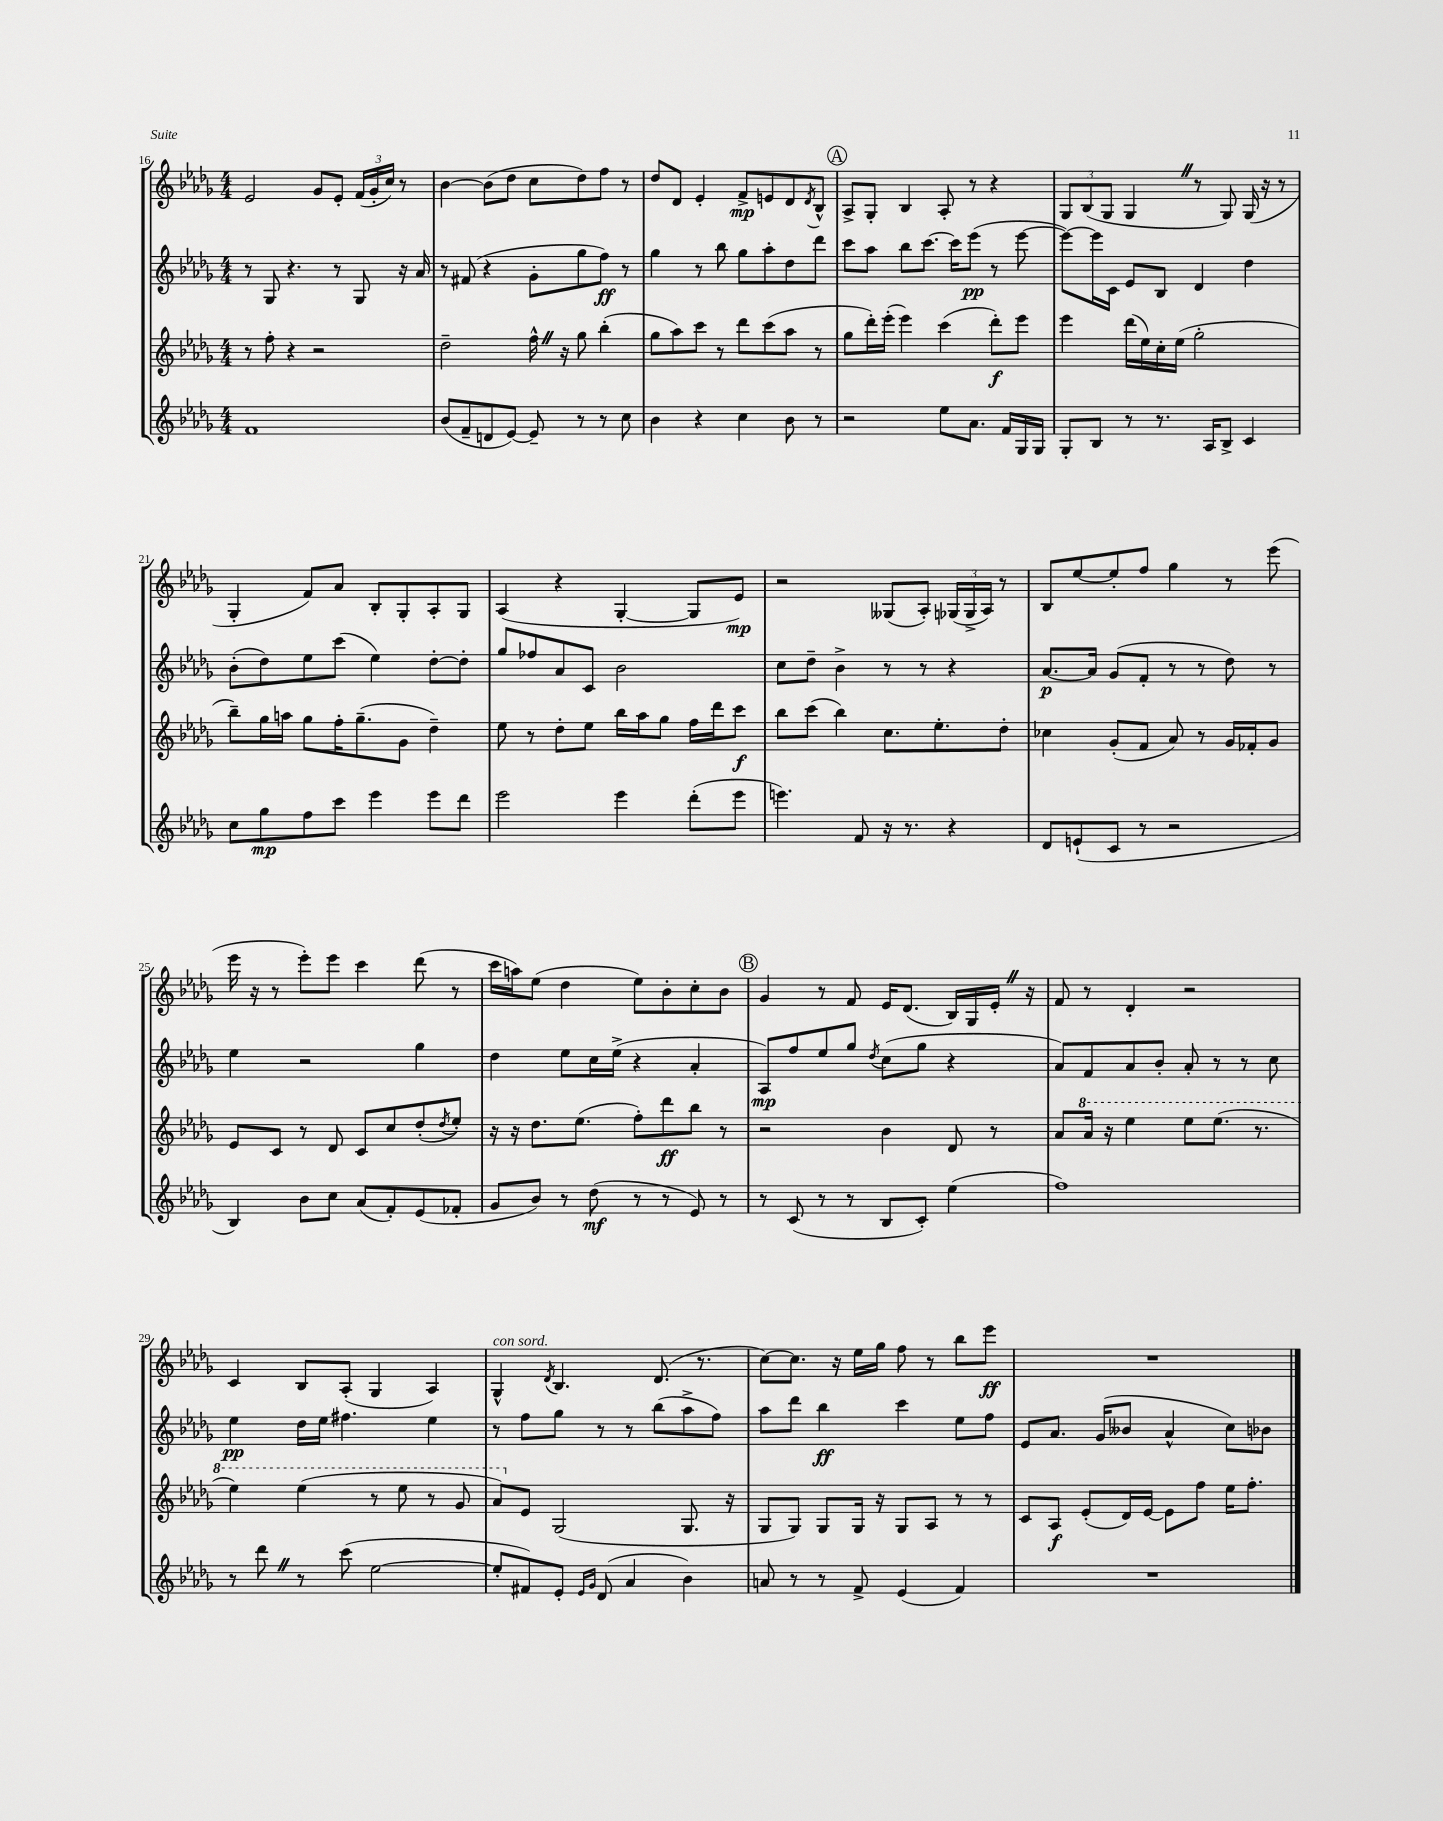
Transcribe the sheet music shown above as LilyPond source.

<<
\new StaffGroup <<
\new Staff = "s0" {
    \clef treble \key des \major \numericTimeSignature \time 4/4
    ees'2 ges'8 ees'8-. \tuplet 3/2 { f'16( ges'16-. c''16) } r8 |
    bes'4~ bes'8( des''8 c''8 des''8) f''8 r8 |
    des''8 des'8 ees'4-. f'8->\mp e'8 des'8 \acciaccatura { des'8 } bes8-^ |
    \mark \markup { \circle "A" } aes8-> ges8-. bes4 aes8-. r8 r4 |
    \tuplet 3/2 { ges8 bes8( ges8 } ges4 \once \override BreathingSign.text = \markup { \musicglyph "scripts.caesura.straight" } \breathe r8 ges8) ges16( r16 r8 |
    ges4-. f'8) aes'8 bes8-. ges8-. aes8-. ges8 |
    aes4( r4 ges4~-. ges8 ees'8\mp) |
    r2 geses8( aes8-.) \tuplet 3/2 { ges16( ges16-> aes16) } r8 |
    bes8 ees''8~ ees''8-. f''8 ges''4 r8 ees'''8( |
    ees'''16 r16 r8 ees'''8-.) ees'''8 c'''4 des'''8( r8 |
    c'''16 a''16) ees''8( des''4 ees''8) bes'8-. c''8-. bes'8 |
    \mark \markup { \circle "B" } ges'4 r8 f'8 ees'16 des'8.( bes16) ges16 ees'16-. \once \override BreathingSign.text = \markup { \musicglyph "scripts.caesura.straight" } \breathe r16 |
    f'8 r8 des'4-. r2 |
    c'4 bes8 aes8-.( ges4 aes4) |
    ges4-^^\markup { \italic "con sord." } \acciaccatura { des'8 } bes4. des'8.( r8. |
    c''8~) c''8. r16 ees''16 ges''16 f''8 r8 bes''8 ees'''8\ff |
    R1 \bar "|." |
}
\new Staff = "s1" {
    \clef treble \key des \major \numericTimeSignature \time 4/4
    r8 ges8 r4. r8 ges8 r16 aes'16 |
    r8 fis'8( r4 ges'8-. ges''8 f''8\ff) r8 |
    ges''4 r8 bes''8 ges''8 aes''8-. des''8 des'''8 |
    \mark \markup { \circle "A" } c'''8 aes''8 bes''8 c'''8.~ c'''16 ees'''8\pp( r8 ees'''8~ |
    ees'''8~) ees'''16 c'16 ees'8 bes8 des'4 des''4 |
    bes'8-.( des''8) ees''8 c'''8( ees''4) des''8~-. des''8-. |
    ges''8 fes''8 aes'8 c'8 bes'2 |
    c''8 des''8-- bes'4-> r8 r8 r4 |
    aes'8.~\p aes'16 ges'8( f'8-. r8 r8 des''8) r8 |
    ees''4 r2 ges''4 |
    des''4 ees''8 c''16 ees''16->( r4 aes'4-. |
    \mark \markup { \circle "B" } aes8\mp) f''8 ees''8 ges''8 \acciaccatura { des''8 } c''8( ges''8 r4 |
    aes'8) f'8 aes'8 bes'8-. aes'8-. r8 r8 c''8 |
    ees''4\pp des''16 ees''16 fis''4. ees''4 |
    r8 f''8 ges''8 r8 r8 bes''8( aes''8-> f''8) |
    aes''8 des'''8 bes''4\ff c'''4 ees''8 f''8 |
    ees'8 aes'8. ges'16( beses'8 aes'4-^ c''8) bes'8 \bar "|." |
}
\new Staff = "s2" {
    \clef treble \key des \major \numericTimeSignature \time 4/4
    r8 f''8-. r4 r2 |
    des''2-- f''16-^ \once \override BreathingSign.text = \markup { \musicglyph "scripts.caesura.straight" } \breathe r16 ges''8 bes''4-.( |
    ges''8 aes''8) c'''8 r8 des'''8 c'''8( aes''8 r8 |
    \mark \markup { \circle "A" } ges''8 des'''16-.) ees'''16-.( ees'''4) c'''4( des'''8-.\f) ees'''8 |
    ees'''4 des'''16( ees''16) c''16-. ees''16( ges''2-. |
    bes''8--) ges''16 a''16 ges''8 f''16-. ges''8.--( ges'8 des''4--) |
    ees''8 r8 des''8-. ees''8 bes''16 aes''16 ges''8 f''16 des'''16 c'''8\f |
    bes''8 c'''8( bes''4) c''8. ees''8.-. des''8-. |
    ces''4 ges'8-.( f'8 aes'8) r8 ges'16 fes'16-. ges'8 |
    ees'8 c'8 r8 des'8 c'8 c''8 des''8-.( \acciaccatura { des''8 } ees''8-.) |
    r16 r16 des''8. ees''8.( f''8-.) des'''8\ff bes''8 r8 |
    \mark \markup { \circle "B" } r2 bes'4 des'8 r8 |
    aes'8 \ottava #1 aes''16 r16 ees'''4 ees'''8 ees'''8.( r8. |
    ees'''4) ees'''4( r8 ees'''8 r8 ges''8 |
    aes''8) \ottava #0 ees'8 ges2( ges8. r16 |
    ges8 ges8) ges8 ges16 r16 ges8 aes8 r8 r8 |
    c'8 aes8\f ees'8-.( des'16) ees'16~ ees'8 f''8 ees''16 f''8.-. \bar "|." |
}
\new Staff = "s3" {
    \clef treble \key des \major \numericTimeSignature \time 4/4
    f'1 |
    bes'8( f'8-- d'8 ees'8~) ees'8-- r8 r8 c''8 |
    bes'4 r4 c''4 bes'8 r8 |
    \mark \markup { \circle "A" } r2 ees''8 aes'8. f'16 ges16 ges16 |
    ges8-. bes8 r8 r8. aes16 bes8-> c'4 |
    c''8 ges''8\mp f''8 c'''8 ees'''4 ees'''8 des'''8 |
    ees'''2 ees'''4 des'''8-.( ees'''8 |
    e'''4.) f'8 r16 r8. r4 |
    des'8 e'8-!( c'8 r8 r2 |
    bes4) bes'8 c''8 aes'8( f'8-.) ees'8( fes'8-. |
    ges'8 bes'8) r8 des''8\mf( r8 r8 ees'8) r8 |
    \mark \markup { \circle "B" } r8 c'8( r8 r8 bes8 c'8-.) ees''4( |
    f''1) |
    r8 des'''8 \once \override BreathingSign.text = \markup { \musicglyph "scripts.caesura.straight" } \breathe r8 c'''8( ees''2~ |
    ees''8-. fis'8) ees'8-. \grace { ees'16 ges'16 } des'8( aes'4 bes'4) |
    a'8 r8 r8 f'8-> ees'4( f'4) |
    R1 \bar "|." |
}
>>
>>
\layout { \context { \Score currentBarNumber = #16 } }
